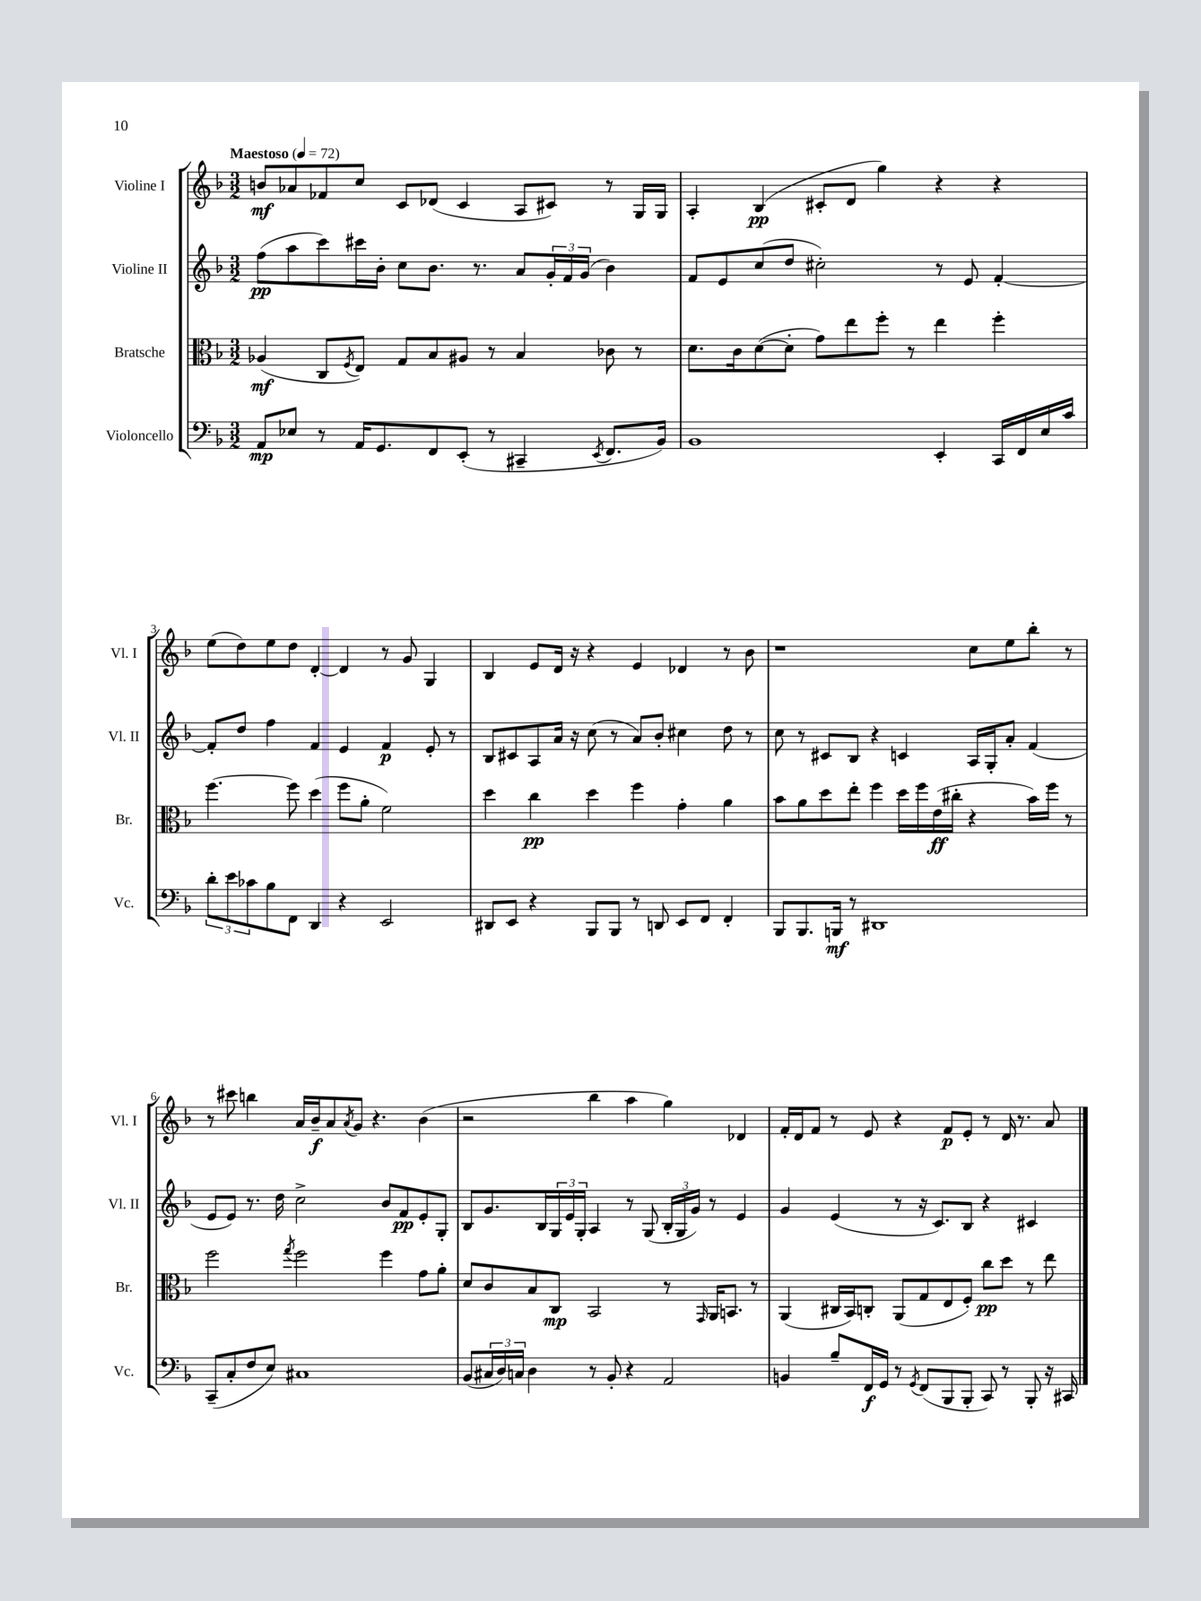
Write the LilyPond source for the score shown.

<<
\new StaffGroup <<
\new Staff = "s0" \with { instrumentName = "Violine I" shortInstrumentName = "Vl. I" } {
    \clef treble \key f \major \numericTimeSignature \time 3/2 \tempo "Maestoso" 4 = 72
    b'8\mf aes'8 fes'8 c''8 c'8 des'8( c'4 a8 cis'8) r8 g16 g16 |
    a4-. bes4\pp( cis'8-. d'8 g''4) r4 r4 |
    e''8( d''8) e''8 d''8 d'4~-. d'4 r8 g'8 g4 |
    bes4 e'8 d'16 r16 r4 e'4 des'4 r8 bes'8 |
    r1 c''8 e''8 bes''8-. r8 |
    r8 cis'''8 b''4 a'16 bes'16--\f a'8 \acciaccatura { a'8 } g'8 r4. bes'4( |
    r2 bes''4 a''4 g''4) des'4 |
    f'16-. d'16 f'8 r8 e'8 r4 f'8\p e'8-. r8 d'16 r8. a'8 \bar "|." |
}
\new Staff = "s1" \with { instrumentName = "Violine II" shortInstrumentName = "Vl. II" } {
    \clef treble \key f \major \numericTimeSignature \time 3/2
    f''8\pp( a''8 c'''8) cis'''16 bes'16-. c''8 bes'8. r8. a'8 \tuplet 3/2 { g'16-. f'16 g'16( } bes'4) |
    f'8 e'8 c''8( d''8 cis''2-.) r8 e'8 f'4~-. |
    f'8-. d''8 f''4 f'4 e'4 f'4\p e'8-. r8 |
    bes8 cis'8 a8 a'16 r16 c''8( r8 a'8) bes'8-. cis''4 d''8 r8 |
    c''8 r8 cis'8 bes8 r4 c'4 a16 g16-. a'8-. f'4( |
    e'8 e'8) r8. d''16 c''2-> bes'8 f'8\pp e'8-. g8-. |
    bes8 g'8. bes16 \tuplet 3/2 { g16 e'16 g16-. } a4 r8 g8( \tuplet 3/2 { bes16-. g16 g'16) } r8 e'4 |
    g'4 e'4( r8 r16 c'8.) bes8 r4 cis'4 \bar "|." |
}
\new Staff = "s2" \with { instrumentName = "Bratsche" shortInstrumentName = "Br." } {
    \clef alto \key f \major \numericTimeSignature \time 3/2
    aes4\mf( c8 \acciaccatura { f8 } e8) g8 bes8 ais8 r8 bes4 ces'8 r8 |
    d'8. c'16 d'8~( d'8-. g'8) e''8 f''8-. r8 e''4 f''4-. |
    f''4.~ f''8 d''4( f''8 a'8-. f'2) |
    d''4 c''4\pp d''4 f''4 g'4-. a'4 |
    bes'8 a'8 d''8 e''8-. f''4 d''16 f''16 e'16\ff( cis''16-. r4 bes'16) f''16 r8 |
    f''2 \acciaccatura { g''8 } f''2 f''4 g'8 a'8-. |
    d'8 c'8 bes8 c8\mp bes,2 r8 \grace { g,16 } a,16 b,8. r8 |
    a,4( cis16 bes,16) c8-. a,8( g8 e8 f8-.) c''8\pp d''8 r8 e''8 \bar "|." |
}
\new Staff = "s3" \with { instrumentName = "Violoncello" shortInstrumentName = "Vc." } {
    \clef bass \key f \major \numericTimeSignature \time 3/2
    a,8\mp ees8 r8 a,16 g,8. f,8 e,8-.( r8 cis,4-- \acciaccatura { e,8 } f,8. bes,16) |
    bes,1 e,4-. c,16 f,16 e16 c'16 |
    \tuplet 3/2 { d'8-. e'8 ces'8 } bes8 f,8 d,4 r4 e,2 |
    dis,8 e,8 r4 bes,,8 bes,,8 r8 d,8 e,8 f,8 f,4-. |
    bes,,8 bes,,8. b,,16\mf r8 dis,1 |
    c,8--( c8-. f8 e8) cis1 |
    bes,8( \tuplet 3/2 { cis16 d16) c16 } d4 r8 bes,8-. r4 a,2 |
    b,4 bes8-- f,16\f g,16 r8 \acciaccatura { g,8 } f,8( bes,,8 bes,,8-. c,8) r8 bes,,8-. r16 cis,16 \bar "|." |
}
>>
>>
